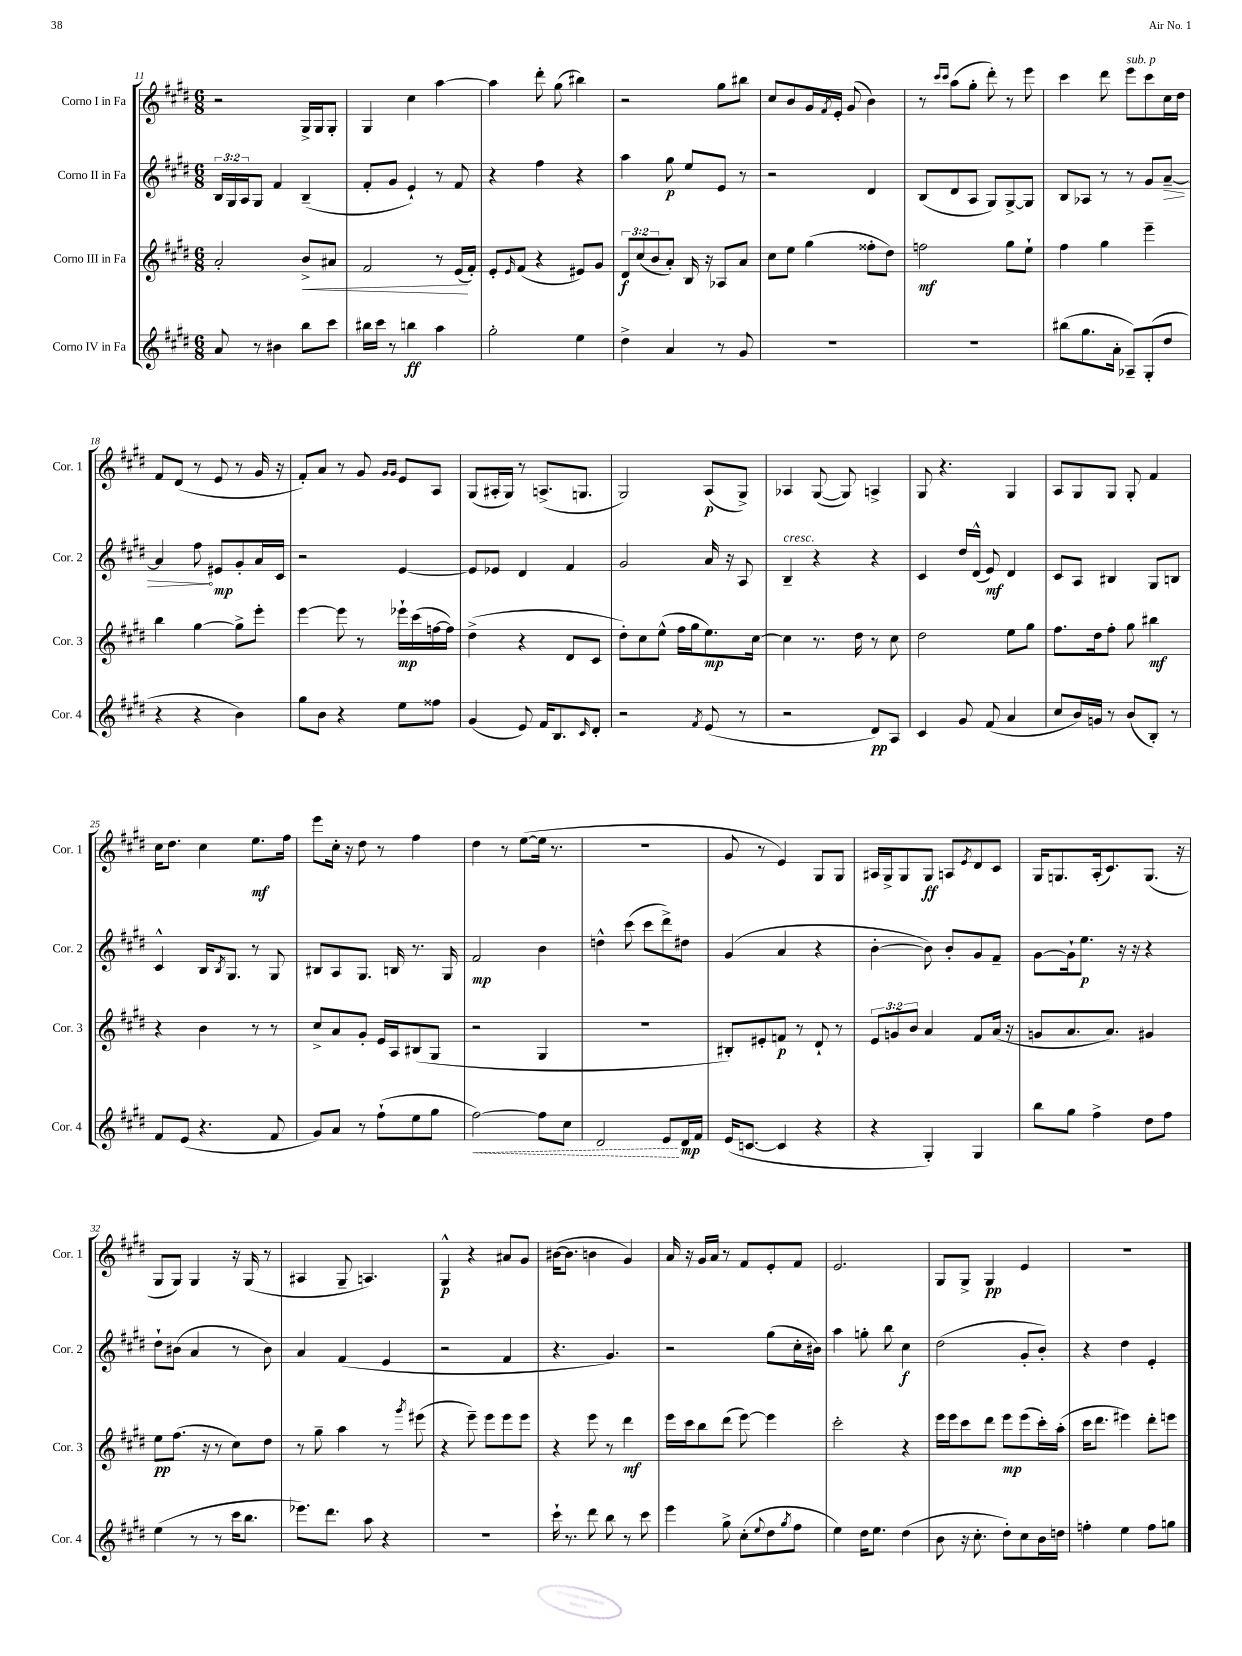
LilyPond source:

<<
\new StaffGroup <<
\new Staff = "s0" \with { instrumentName = "Corno I in Fa" shortInstrumentName = "Cor. 1" } {
    \clef treble \key e \major \numericTimeSignature \time 6/8
    r2 gis16-> gis16 gis8-. |
    gis4 cis''4 a''4~ |
    a''4 dis'''8-. gis''8( bis''4) |
    r2 gis''8 bis''8 |
    cis''8 b'8 gis'16 \acciaccatura { fis'8 } e'16-. gis'8( b'4) |
    r8 \grace { cis'''16 cis'''16 } a''8( gis''8-. dis'''8-.) r8 e'''8 |
    cis'''4 dis'''8 e'''8^\markup { \italic "sub. p" } cis'''8 cis''16 dis''16 |
    fis'8 dis'8( r8 e'8 r8 gis'16 r16 |
    fis'8-.) a'8 r8 gis'8 \grace { gis'16 gis'16 } e'8 a8 |
    gis8( ais16-. gis16) r8 a8.->( g8. |
    gis2) a8\p( gis8->) |
    aes4 gis8~( gis8) a4-> |
    gis8 r4. gis4 |
    a8 gis8 gis8 gis8-. fis'4 |
    cis''16 dis''8. cis''4 e''8.\mf fis''16 |
    e'''8 cis''16-. r16 dis''8 r8 fis''4 |
    dis''4 r8 e''8~( e''16 r8. |
    R2. |
    gis'8 r8 e'4) gis8 gis8 |
    ais16 gis16-> gis8 gis8\ff a8 \acciaccatura { e'8 } dis'8 cis'8 |
    gis16 g8. a16-.( cis'8.) g8.( r16 |
    gis8 gis8) gis4 r16 gis16( r8 |
    ais4 gis8-- a4.) |
    gis4-^\p r4 ais'8 gis'8 |
    bis'16~( bis'8. b'4 gis'4) |
    a'16 r16 gis'16 a'16 r8 fis'8 e'8-. fis'8 |
    e'2. |
    gis8 gis8-> gis4\pp e'4 |
    R2. \bar "|." |
}
\new Staff = "s1" \with { instrumentName = "Corno II in Fa" shortInstrumentName = "Cor. 2" } {
    \clef treble \key e \major \numericTimeSignature \time 6/8 \override Staff.TupletNumber.text = #tuplet-number::calc-fraction-text
    \tuplet 3/2 { b16 gis16 a16 } gis8 fis'4 b4--( |
    fis'8-. gis'8 e'4-!) r8 fis'8 |
    r4 fis''4 r4 |
    a''4 gis''8\p e''8 e'8 r8 |
    r2 dis'4 |
    b8( dis'8 a8 gis8) gis8~-> gis8 |
    b8 aes8 r8 r8 gis'8 \once \override Hairpin.circled-tip = ##t a'8~--\> |
    a'4 fis''8\! eis'8\mp gis'8-. a'16 cis'16 |
    r2 e'4~ |
    e'8 ees'8 dis'4 fis'4 |
    gis'2 a'16 r16 a8 |
    b4--^\markup { \italic "cresc." } r4 r4 |
    cis'4 dis''16 dis'16-^( e'8\mf) dis'4 |
    cis'8 a8 bis4 gis8 b8 |
    cis'4-^ b16 \acciaccatura { b8 } gis8. r8 gis8 |
    bis8 a8 gis8. b16 r8. gis16 |
    fis'2\mp b'4 |
    d''4-^ cis'''8( cis'''8 dis'''8->) dis''8 |
    gis'4( a'4 r4 |
    b'4~-. b'8) b'8-. gis'8 fis'8-- |
    gis'8~ gis'16-! e''8.\p r16 r16 r4 |
    dis''8-! bis'8( a'4 r8 bis'8) |
    a'4 fis'4( e'4 |
    r2 fis'4 |
    r4. gis'4.) |
    r2 gis''8( cis''16-. bis'16) |
    a''4 g''8-. b''8 cis''4\f |
    dis''2( gis'8-. b'8-.) |
    r4 dis''4 e'4-. \bar "|." |
}
\new Staff = "s2" \with { instrumentName = "Corno III in Fa" shortInstrumentName = "Cor. 3" } {
    \clef treble \key e \major \numericTimeSignature \time 6/8 \override Staff.TupletNumber.text = #tuplet-number::calc-fraction-text
    a'2-. b'8->\< ais'8 |
    fis'2 r8 e'16\!( fis'16-.) |
    e'8-. \grace { e'16 } fis'8( r4 eis'8) gis'8 |
    \tuplet 3/2 { dis'8\f cis''8( b'8 } a'8-.) b16 r16 aes8 a'8 |
    cis''8 e''8 gis''4( fisis''8-. dis''8) |
    f''2\mf gis''8 e''8-! |
    fis''4 gis''4 e'''4-- |
    b''4 gis''4~ gis''8-> e'''8-. |
    e'''4~ e'''8 r8 ees'''16-!\mp cis'''16( f''16~ f''16) |
    dis''4->( r4 dis'8 cis'8 |
    dis''8-.) cis''8 e''8-^( fis''16 gis''16 e''8.\mp) cis''16~ |
    cis''4 r8. dis''16 r8 cis''8 |
    dis''2 e''8 gis''8 |
    fis''8. dis''16 fis''8-. gis''8 bis''4\mf |
    r4 b'4 r8 r8 |
    cis''8-> a'8 gis'8-. e'16 a16 bis8( gis8 |
    r2 gis4 |
    R2. |
    bis8-.) eis'8-. f'8\p r8 dis'8-! r8 |
    \tuplet 3/2 { e'8 g'8 b'8 } a'4 fis'8 a'16( r16 |
    g'8 a'8. a'8.) gis'4 |
    e''8\pp fis''8.( r16 r8 cis''8) dis''8 |
    r8 gis''8-- a''4 r8 \acciaccatura { gis'''8 } eis'''8( |
    r4 e'''8--) e'''8 e'''8 e'''8 |
    r4 e'''8 r8 dis'''4\mf |
    e'''16 cis'''16 b''8 dis'''8( e'''8~) e'''4 |
    cis'''2-. r4 |
    e'''16 e'''16 cis'''8 dis'''8 e'''8\mp e'''8( cis'''16-.) a''16-.( |
    cis'''16 dis'''8. eis'''4) dis'''8-. e'''8 \bar "|." |
}
\new Staff = "s3" \with { instrumentName = "Corno IV in Fa" shortInstrumentName = "Cor. 4" } {
    \clef treble \key e \major \numericTimeSignature \time 6/8
    a'8 r8 bis'4 b''8 cis'''8 |
    bis''16 cis'''16 r8 b''4\ff a''4 |
    gis''2-. e''4 |
    dis''4-> a'4 r8 gis'8 |
    R2. |
    R2. |
    bis''8( gis''8. a'16-. aes8--) gis8-.( dis''8 |
    r4 r4 b'4) |
    gis''8 b'8 r4 e''8 fisis''8 |
    gis'4( e'8) fis'16 b8. \grace { cis'16 } dis'8-. |
    r2 \acciaccatura { fis'8 } e'8( r8 |
    r2 dis'8\pp) a8 |
    cis'4 gis'8 fis'8( a'4 |
    cis''8 b'16) g'16 r8 b'8( b8-.) r8 |
    fis'8 e'8( r4. fis'8 |
    gis'8) a'8 r8 fis''8-!( e''8 gis''8 |
    \once \override Hairpin.style = #'dashed-line fis''2~\<) fis''8 cis''8 |
    dis'2 e'8\! dis'16\mp fis'16 |
    e'16( c'8.~ c'4 r4 |
    r4 gis4-.) gis4 |
    b''8 gis''8 fis''4-> dis''8 fis''8 |
    e''4( r8 r8 cis'''16 b''8. |
    ees'''8.) dis'''8. a''8 r4 |
    R2. |
    cis'''16-! r8. dis'''8 b''8 r8 cis'''8 |
    e'''4 gis''8-> cis''8-.( \appoggiatura { e''8 } dis''8 \acciaccatura { gis''8 } fis''8 |
    e''4) dis''16 e''8. dis''4( |
    b'8 r16 cis''8.-. dis''8-.) cis''8 b'16 d''16 |
    f''4-. e''4 f''8 g''8 \bar "|." |
}
>>
>>
\layout { \context { \Score currentBarNumber = #11 } }
